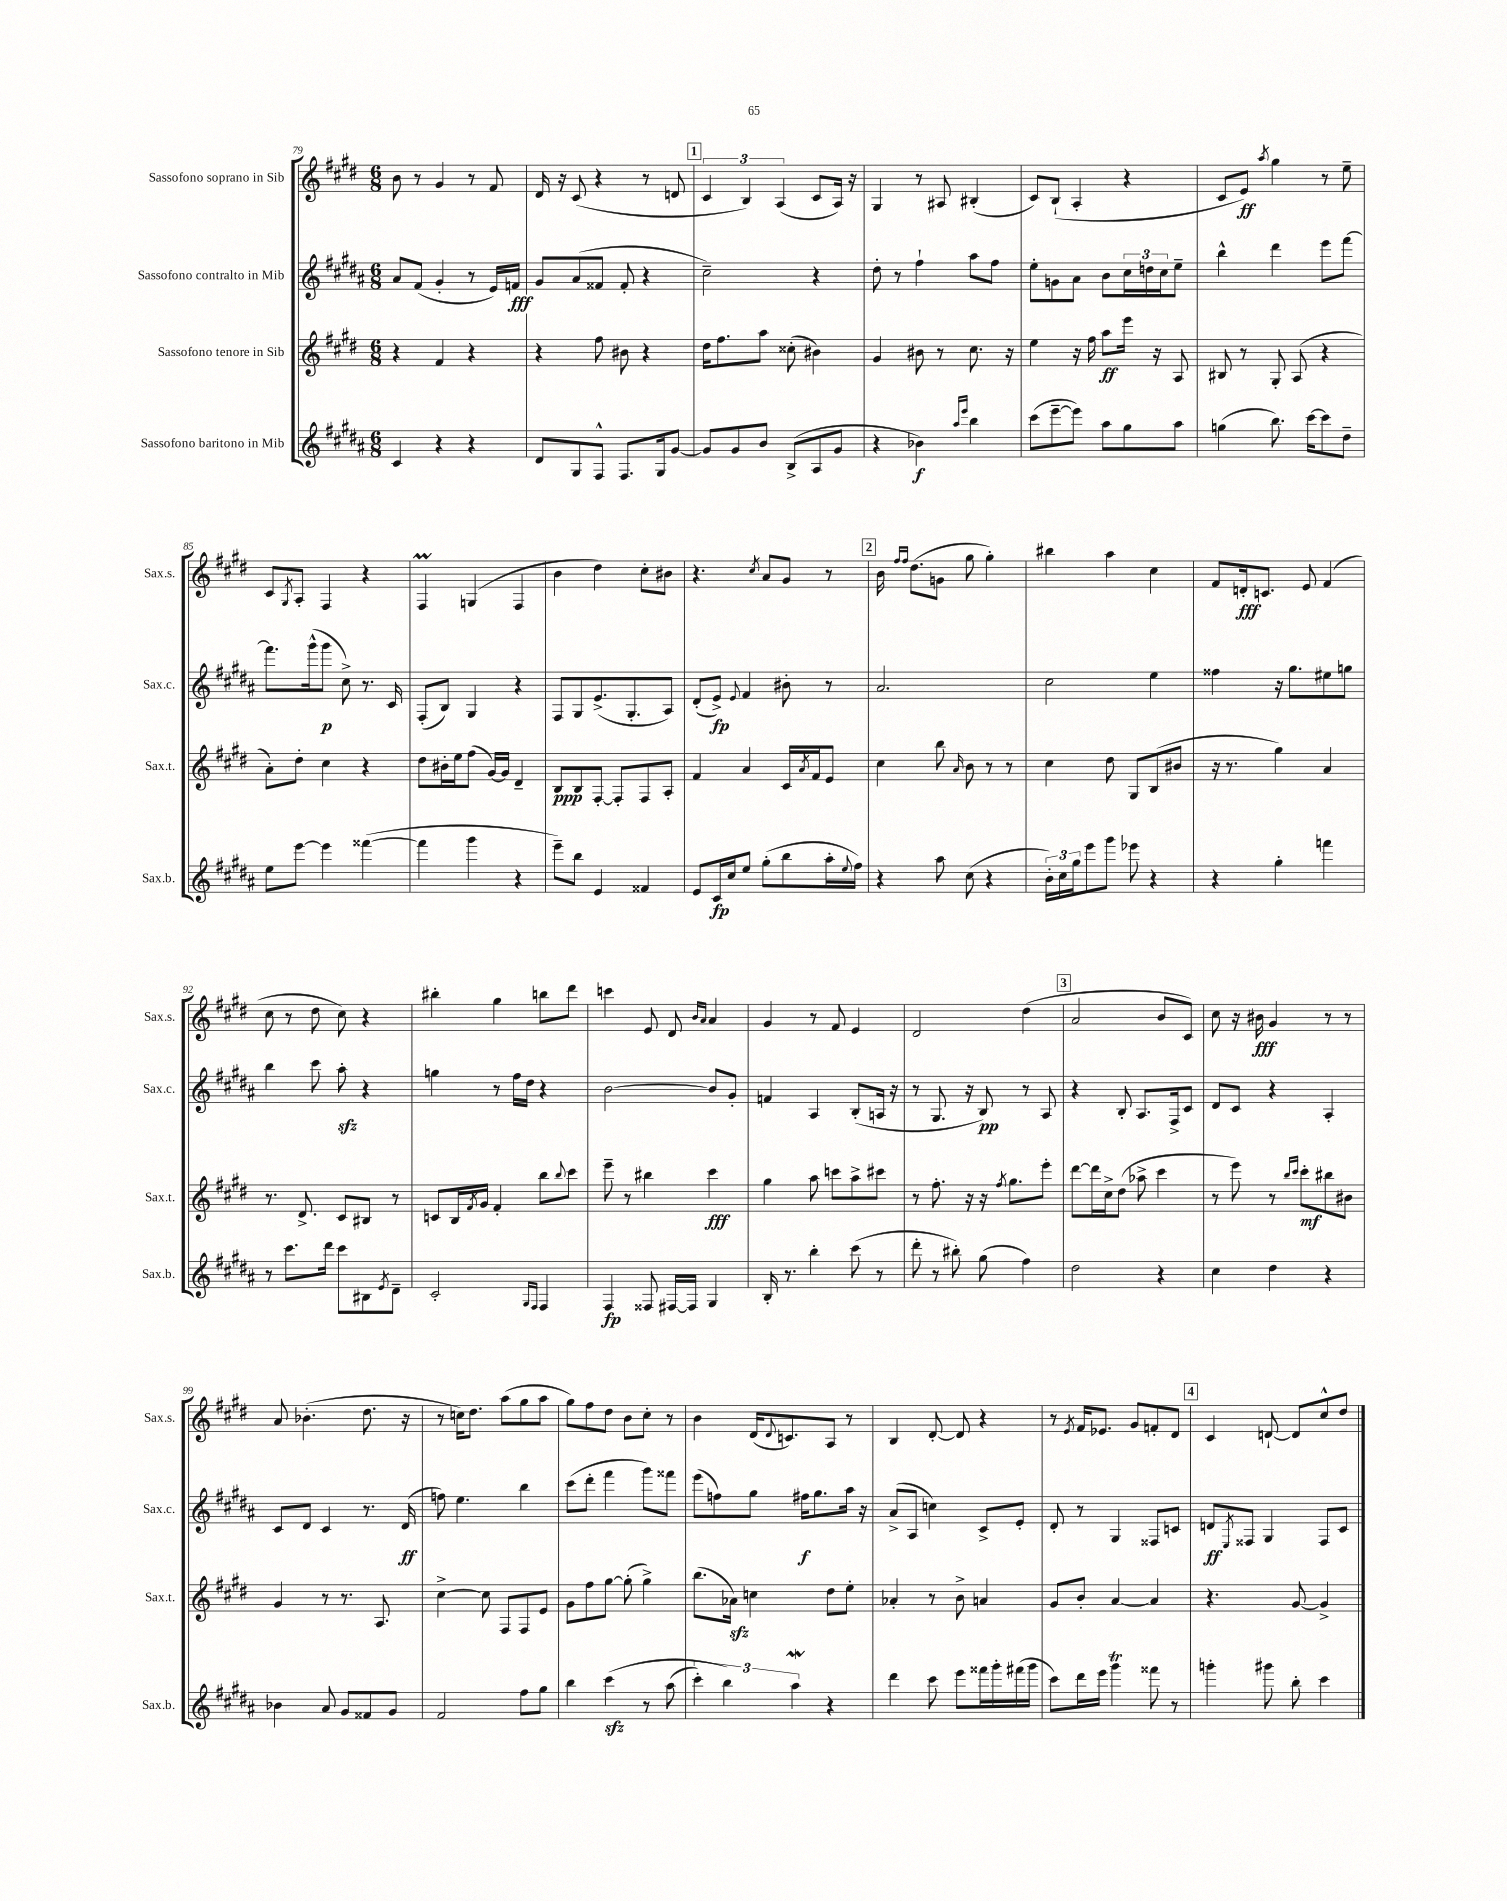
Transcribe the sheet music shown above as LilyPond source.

<<
\new StaffGroup <<
\new Staff = "s0" \with { instrumentName = "Sassofono soprano in Sib" shortInstrumentName = "Sax.s." } {
    \clef treble \key e \major \numericTimeSignature \time 6/8
    b'8 r8 gis'4 r8 fis'8 |
    dis'16 r16 cis'8( r4 r8 d'8 |
    \mark \markup { \box "1" } \tuplet 3/2 { cis'4 b4) a4( } cis'8 a16) r16 |
    gis4 r8 ais8 bis4-.( |
    cis'8) b8-!( a4-. r4 |
    cis'8 e'8\ff) \acciaccatura { a''8 } gis''4 r8 e''8-- |
    cis'8 \acciaccatura { gis8 } a8-. fis4 r4 |
    fis4\prall g4( fis4 |
    b'4 dis''4) cis''8-. bis'8 |
    r4. \acciaccatura { cis''8 } a'8 gis'8 r8 |
    \mark \markup { \box "2" } b'16 \grace { fis''16 fis''16 } dis''8.( g'8 gis''8 gis''4-.) |
    bis''4 a''4 cis''4 |
    fis'8 d'16-.\fff c'8. e'8 fis'4( |
    cis''8 r8 dis''8 cis''8) r4 |
    bis''4-. gis''4 b''8 dis'''8 |
    c'''4 e'8 dis'8 \grace { b'16 a'16 } a'4 |
    gis'4 r8 fis'8 e'4 |
    dis'2 dis''4( |
    \mark \markup { \box "3" } a'2 b'8 cis'8) |
    cis''8 r16 bis'16\fff gis'4 r8 r8 |
    a'8 bes'4.-.( dis''8. r16 |
    r8 c''16) dis''8. a''8( gis''8 a''8 |
    gis''8) fis''8 dis''8 b'8 cis''8-. r8 |
    b'4 dis'16( \appoggiatura { dis'8 } c'8.) a8 r8 |
    b4 dis'8~-. dis'8 r4 |
    r8 \acciaccatura { e'8 } fis'16 ees'8. gis'8 f'8-. dis'8 |
    \mark \markup { \box "4" } cis'4 d'8~-! d'8 cis''8-^ dis''8 \bar "|." |
}
\new Staff = "s1" \with { instrumentName = "Sassofono contralto in Mib" shortInstrumentName = "Sax.c." } {
    \clef treble \key b \major \numericTimeSignature \time 6/8
    ais'8 fis'8( gis'4-. r8 e'16) f'16\fff |
    gis'8 ais'8( fisis'8 fisis'8-. r4 |
    \mark \markup { \box "1" } cis''2--) r4 |
    dis''8-. r8 fis''4-! ais''8 fis''8 |
    e''8-. g'8 ais'8 b'8 \tuplet 3/2 { cis''16 d''16 cis''16 } e''8-- |
    b''4-^ dis'''4 e'''8 fis'''8~ |
    fis'''8. gis'''16-^( gis'''8\p cis''8->) r8. cis'16 |
    fis8-.( b8) gis4 r4 |
    fis8 gis8 e'8.->( gis8.-. ais8) |
    dis'8-.( e'8->\fp) \appoggiatura { e'8 } fis'4 bis'8-. r8 |
    \mark \markup { \box "2" } ais'2. |
    cis''2 e''4 |
    fisis''4 r16 gis''8. eis''8 g''8 |
    b''4 cis'''8 ais''8-.\sfz r4 |
    g''4 r8 fis''16 dis''16 r4 |
    b'2~ b'8 gis'8-. |
    f'4 ais4 b8-.( a16 r16 |
    r8 gis8. r16 b8\pp) r8 ais8 |
    \mark \markup { \box "3" } r4 b8-. ais8. fis16-> cis'8 |
    dis'8 cis'8 r4 ais4-. |
    cis'8 dis'8 cis'4 r8. dis'16\ff( |
    f''8) e''4. b''4 |
    cis'''8( dis'''8-. fis'''4 gis'''8) fisis'''8 |
    e'''8( f''8) gis''8 fis''16\f gis''8. ais''16 r16 |
    ais'8->( ais8 c''4) cis'8-> e'8-. |
    dis'8-. r8 gis4 fisis8 c'8 |
    \mark \markup { \box "4" } d'8\ff \acciaccatura { e8 } fisis8 gis4 fisis8 cis'8 \bar "|." |
}
\new Staff = "s2" \with { instrumentName = "Sassofono tenore in Sib" shortInstrumentName = "Sax.t." } {
    \clef treble \key e \major \numericTimeSignature \time 6/8
    r4 fis'4 r4 |
    r4 fis''8 bis'8 r4 |
    \mark \markup { \box "1" } dis''16 fis''8. a''8 cisis''8-.( bis'4) |
    gis'4 bis'8 r8 cis''8. r16 |
    e''4 r16 fis''16 a''8\ff e'''16 r16 a8 |
    bis8 r8 gis8-. a8( r4 |
    a'8-.) dis''8-. cis''4 r4 |
    dis''8 bis'16-. e''16 fis''8( gis'16~) gis'16 dis'4-- |
    b8\ppp b8 fis8~-. fis8-. fis8 a8-. |
    fis'4 a'4 cis'16 \acciaccatura { a'8 } fis'16 e'8 |
    \mark \markup { \box "2" } cis''4 b''8 \grace { a'16 } b'8 r8 r8 |
    cis''4 dis''8 gis8 b8( bis'8 |
    r16 r8. gis''4) a'4 |
    r8. dis'8.-> cis'8 bis8 r8 |
    c'8 b16 \acciaccatura { fis'8 } gis'16 fis'4-. b''8 \appoggiatura { b''8 } cis'''8 |
    e'''8-- r8 bis''4 cis'''4\fff |
    gis''4 a''8 c'''8 a''8-> cis'''8 |
    r8 fis''8.-. r16 r16 \acciaccatura { fis''8 } gis''8. e'''8-. |
    \mark \markup { \box "3" } dis'''8~ dis'''16 cis''16-> dis''8( aes''8-> cis'''4 |
    r8 e'''8) r8 \grace { b''16 cis'''16 } cis'''8-.\mf bis''8 bis'8 |
    gis'4 r8 r8. a8. |
    cis''4~-> cis''8 fis8 fis8 e'8 |
    gis'8 fis''8 gis''8~ gis''8-.( gis''4->) |
    b''8.( aes'16\sfz) c''4 dis''8 e''8-. |
    aes'4-. r8 b'8-> a'4 |
    gis'8 b'8-. a'4~ a'4 |
    \mark \markup { \box "4" } r4. gis'8~ gis'4-> \bar "|." |
}
\new Staff = "s3" \with { instrumentName = "Sassofono baritono in Mib" shortInstrumentName = "Sax.b." } {
    \clef treble \key b \major \numericTimeSignature \time 6/8
    cis'4 r4 r4 |
    dis'8 gis8 fis8-^ fis8. gis16 gis'8~ |
    \mark \markup { \box "1" } gis'8 gis'8 b'8 b8->( ais8 gis'8 |
    r4 bes'4\f) \grace { ais''16 e'''16 } b''4 |
    cis'''8( e'''8~-- e'''8) ais''8 gis''8 ais''8 |
    g''4( b''8.) cis'''16~ cis'''8 dis''8-- |
    e''8 e'''8~ e'''4 fisis'''4~( |
    fisis'''4 gis'''4 r4 |
    e'''8--) b''8 e'4 fisis'4 |
    e'8 cis'16\fp cis''16 e''8 gis''8-.( b''8 ais''16-. \appoggiatura { e''8 } fis''16) |
    \mark \markup { \box "2" } r4 ais''8 cis''8( r4 |
    \tuplet 3/2 { b'16-.) cis''16 gis''16 } e'''8 gis'''8 ees'''8 r4 |
    r4 gis''4-. f'''4 |
    r8 cis'''8. dis'''16 cis'''8 bis8 \acciaccatura { e'8 } dis'8-- |
    cis'2-. \grace { gis16 fis16 } fis4 |
    fis4\fp fisis8 fis16~ fis16 gis4 |
    b16-. r8. b''4-. cis'''8( r8 |
    dis'''8-. r8 bis''8-.) gis''8( fis''4) |
    \mark \markup { \box "3" } dis''2 r4 |
    cis''4 dis''4 r4 |
    bes'4 ais'8 gis'8 fisis'8 gis'8 |
    fis'2 fis''8 gis''8 |
    b''4 cis'''4\sfz\( r8 ais''8( |
    \tuplet 3/2 { cis'''4-.) b''4\) ais''4\mordent } r4 |
    dis'''4 cis'''8 e'''8 fisis'''16 gis'''16-. fis'''16( gis'''16 |
    cis'''8) dis'''16 e'''16 gis'''4\trill fisis'''8 r8 |
    \mark \markup { \box "4" } g'''4-. gis'''8 b''8-. cis'''4 \bar "|." |
}
>>
>>
\layout { \context { \Score currentBarNumber = #79 } }
